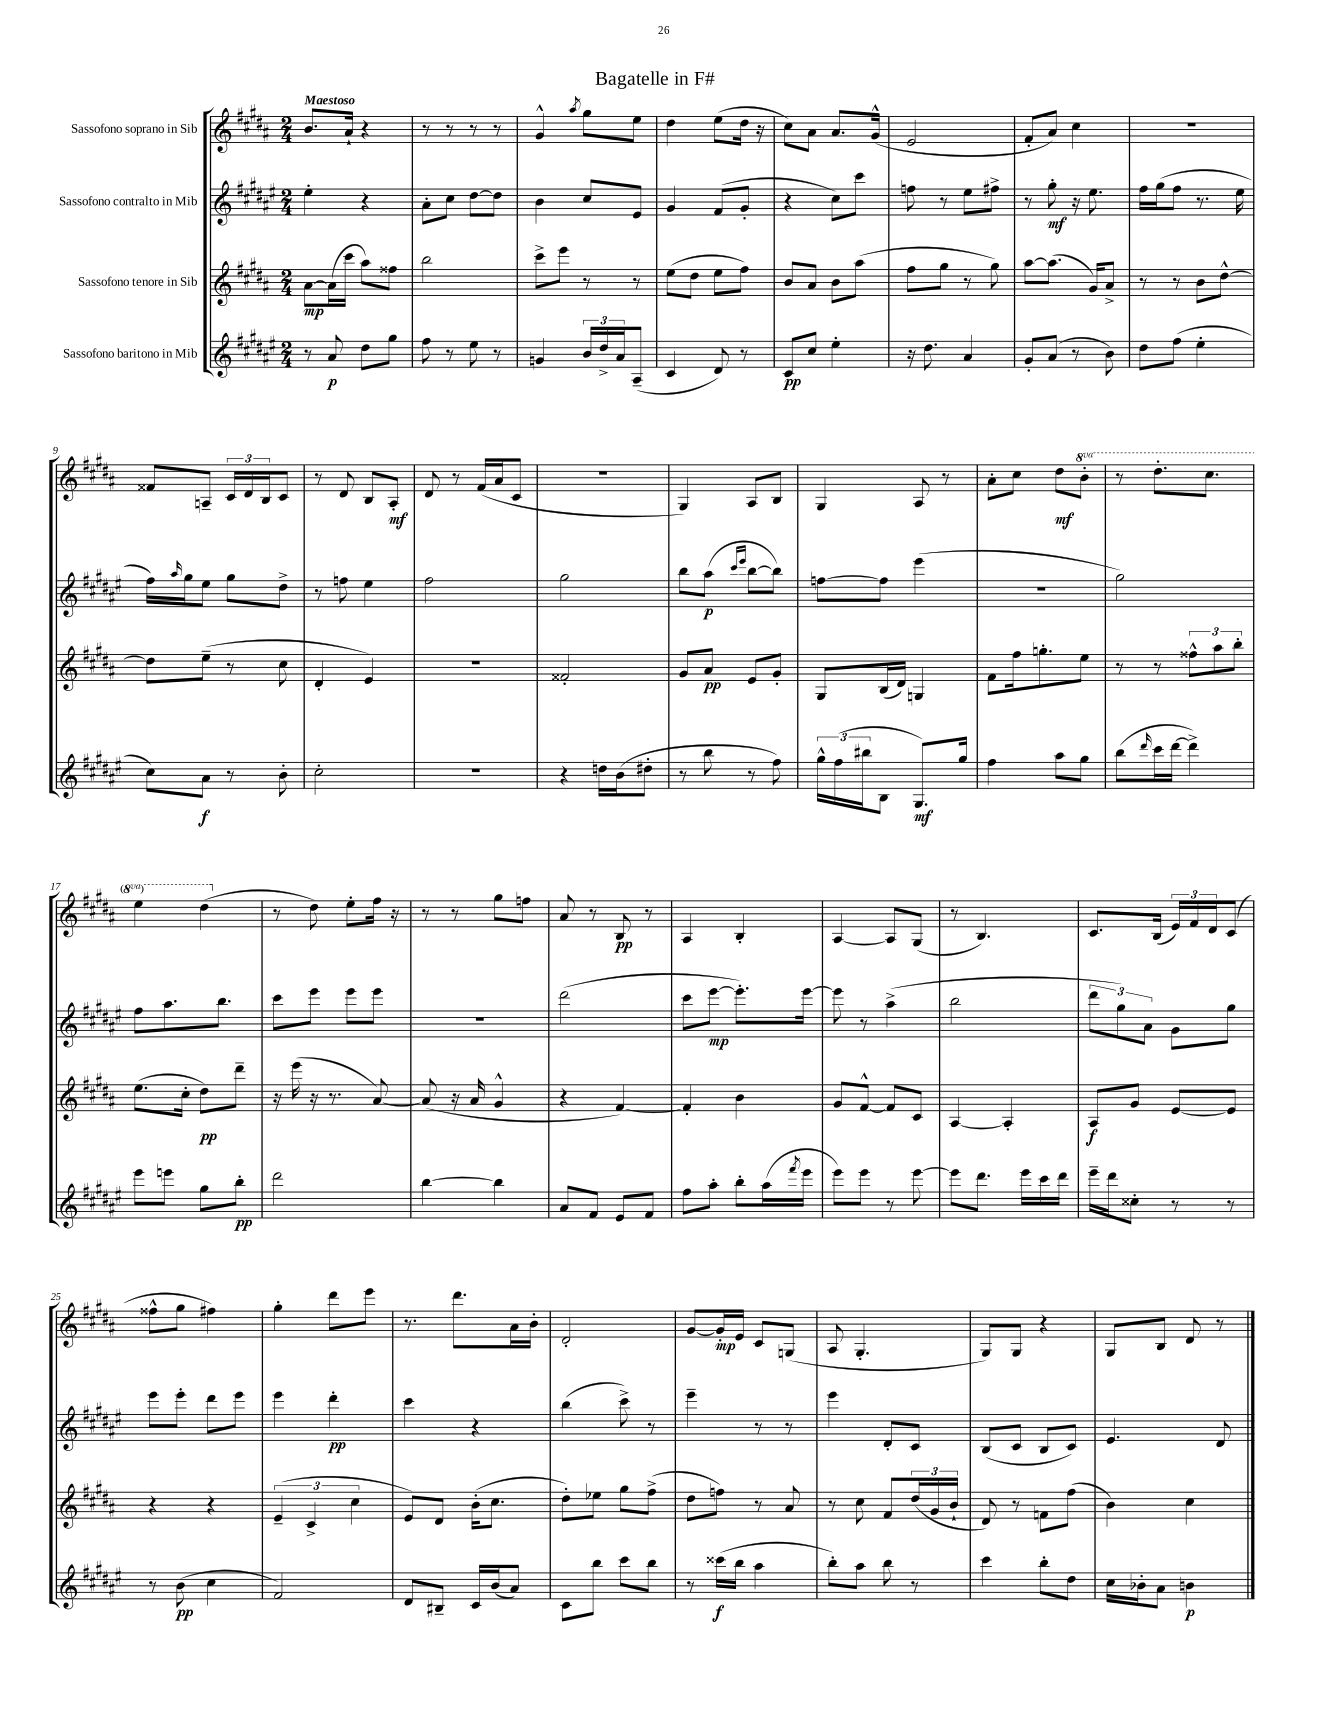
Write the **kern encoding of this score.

**kern	**dynam	**kern	**dynam	**kern	**dynam	**kern	**dynam
*part4	*part4	*part3	*part3	*part2	*part2	*part1	*part1
*staff4	*staff4	*staff3	*staff3	*staff2	*staff2	*staff1	*staff1
*I"Sassofono baritono in Mib	*	*I"Sassofono tenore in Sib	*	*I"Sassofono contralto in Mib	*	*I"Sassofono soprano in Sib	*
*clefG2	*	*clefG2	*	*clefG2	*	*clefG2	*
*k[f#c#g#d#a#e#]	*	*k[f#c#g#d#a#]	*	*k[f#c#g#d#a#e#]	*	*k[f#c#g#d#a#]	*
*M2/4	*	*M2/4	*	*M2/4	*	*M2/4	*
=1	=1	=1	=1	=1	=1	=1	=1
!	!	!	!	!	!	!LO:TX:a:B:t=Maestoso	!
8r	.	[8a#\L	mp	4ee#'\	.	8.b/L	.
8a#/	p	(16a#\L]	.	.	.	.	.
.	.	16ccc#\JJ	.	.	.	16a#`/Jk	.
8dd#\L	.	8aa#\L)	.	4r	.	4r	.
8gg#\J	.	8ff##X\J	.	.	.	.	.
=2	=2	=2	=2	=2	=2	=2	=2
8ff#\	.	2bb\	.	8a#'\L	.	8r	.
8r	.	.	.	8cc#\J	.	8r	.
8ee#\	.	.	.	[8dd#\L	.	8r	.
8r	.	.	.	8dd#\J]	.	8r	.
=3	=3	=3	=3	=3	=3	=3	=3
4gn/	.	8ccc#^\L	.	4b\	.	4g#^^/	.
.	.	8eee\J	.	.	.	.	.
.	.	.	.	.	.	8qaa#/	.
24b/LL	.	8r	.	8cc#/L	.	8gg#\L	.
24dd#^/	.	.	.	.	.	.	.
24a#/J	.	.	.	.	.	.	.
(8A#~/J	.	8r	.	8e#/J	.	8ee\J	.
=4	=4	=4	=4	=4	=4	=4	=4
4c#/	.	(8ee\L	.	4g#/	.	4dd#\	.
.	.	8dd#\J	.	.	.	.	.
8d#/)	.	8ee\L	.	(8f#/L	.	(8ee\L	.
8r	.	8ff#\J)	.	8g#'/J	.	16dd#\Jk	.
.	.	.	.	.	.	16r	.
=5	=5	=5	=5	=5	=5	=5	=5
8c#/L	pp	8b/L	.	4r	.	8cc#\L)	.
8cc#/J	.	8a#/J	.	.	.	8a#\J	.
4ee#'\	.	8b\L	.	8cc#\L)	.	8.a#/L	.
.	.	(8aa#\J	.	8ccc#\J	.	.	.
.	.	.	.	.	.	(16g#^^/Jk	.
=6	=6	=6	=6	=6	=6	=6	=6
16r	.	8ff#\L	.	8ffn\	.	2e/	.
8.dd#\	.	.	.	.	.	.	.
.	.	8gg#\J	.	8r	.	.	.
4a#/	.	8r	.	8ee#\L	.	.	.
.	.	8gg#\)	.	8ff#X^\J	.	.	.
=7	=7	=7	=7	=7	=7	=7	=7
8g#'/L	.	[8aa#\L	.	8r	.	8f#'/L	.
(8a#/J	.	(8.aa#\J]	.	8gg#'\	mf	8a#/J)	.
8r	.	.	.	16r	.	4cc#\	.
.	.	16g#/KL)	.	8.ee#\	.	.	.
8b\)	.	8a#^/J	.	.	.	.	.
=8	=8	=8	=8	=8	=8	=8	=8
8dd#\L	.	8r	.	16ff#\LL	.	2r	.
.	.	.	.	(16gg#\J	.	.	.
(8ff#\J	.	8r	.	8ff#\J	.	.	.
4ee#'\	.	8b\L	.	8.r	.	.	.
.	.	[8dd#^^\J	.	.	.	.	.
.	.	.	.	16ee#\	.	.	.
!!LO:LB:g=z
=9	=9	=9	=9	=9	=9	=9	=9
8cc#\L)	.	8dd#\L]	.	16ff#\LL)	.	8f##X/L	.
.	.	.	.	16qqaa#/	.	.	.
.	.	.	.	16gg#\J	.	.	.
8a#\J	f	(8ee~\J	.	8ee#\J	.	8An~/J	.
8r	.	8r	.	8gg#\L	.	24c#/LL	.
.	.	.	.	.	.	24d#/	.
.	.	.	.	.	.	24B/J	.
8b'\	.	8cc#\	.	8dd#^\J	.	8c#/J	.
=10	=10	=10	=10	=10	=10	=10	=10
2cc#'\	.	4d#'/	.	8r	.	8r	.
.	.	.	.	8ffn\	.	8d#/	.
.	.	4e/)	.	4ee#\	.	8B/L	.
.	.	.	.	.	.	8A#'/J	mf
=11	=11	=11	=11	=11	=11	=11	=11
2r	.	2r	.	2ff#\	.	8d#/	.
.	.	.	.	.	.	8r	.
.	.	.	.	.	.	(16f#/LL	.
.	.	.	.	.	.	16a#/J	.
.	.	.	.	.	.	8c#/J	.
=12	=12	=12	=12	=12	=12	=12	=12
4r	.	2f##X'/	.	2gg#\	.	2r	.
16ddn\LL	.	.	.	.	.	.	.
(16b\J	.	.	.	.	.	.	.
8dd#X'\J	.	.	.	.	.	.	.
=13	=13	=13	=13	=13	=13	=13	=13
8r	.	8g#/L	.	8bb\L	.	4G#/)	.
8bb\	.	8a#/J	pp	(8aa#\J	p	.	.
.	.	.	.	16qqccc#/LL	.	.	.
.	.	.	.	16qqeee#/JJ	.	.	.
8r	.	8e/L	.	[8bb\L	.	8A#/L	.
8ff#\)	.	8g#'/J	.	8bb\J])	.	8B/J	.
=14	=14	=14	=14	=14	=14	=14	=14
24gg#^^\LL	.	8G#/L	.	[8ffn\L	.	4G#/	.
(24ff#\	.	.	.	.	.	.	.
24bb#X\J	.	.	.	.	.	.	.
8B\J	.	(16B/L	.	8ff\J]	.	.	.
.	.	16d#/JJ)	.	.	.	.	.
8.G#/L)	mf	4Gn/	.	(4eee#\	.	8A#/	.
.	.	.	.	.	.	8r	.
16gg#/Jk	.	.	.	.	.	.	.
=15	=15	=15	=15	=15	=15	=15	=15
4ff#\	.	8f#\L	.	2r	.	8a#'\L	.
.	.	16ff#\k	.	.	.	8cc#\J	.
.	.	8.ggn'\	.	.	.	.	.
8aa#\L	.	.	.	.	.	8dd#\L	mf
*	*	*	*	*	*	*8va	*
8gg#\J	.	8ee\J	.	.	.	8bb'\J	.
=16	=16	=16	=16	=16	=16	=16	=16
(8bb\L	.	8r	.	2gg#\)	.	8r	.
16qqddd#/	.	.	.	.	.	.	.
16ccc#\L	.	8r	.	.	.	8.ddd#'\L	.
[16ddd#\JJ	.	.	.	.	.	.	.
4ddd#^\])	.	12ff##X^^\L	.	.	.	.	.
.	.	.	.	.	.	8.ccc#\J	.
.	.	12aa#\	.	.	.	.	.
.	.	12bb'\J	.	.	.	.	.
!!LO:LB:g=z
=17	=17	=17	=17	=17	=17	=17	=17
8eee#\L	.	(8.ee\L	.	8ff#\L	.	4eee\	.
8eeen\J	.	.	.	8.aa#\	.	.	.
.	.	16cc#'\Jk	.	.	.	.	.
8gg#\L	.	8dd#\L)	pp	.	.	(4ddd#\	.
.	.	.	.	8.bb\J	.	.	.
8bb'\J	pp	8ddd#~\J	.	.	.	.	.
=18	=18	=18	=18	=18	=18	=18	=18
*	*	*	*	*	*	*X8va	*
2ddd#\	.	16r	.	8ccc#\L	.	8r	.
.	.	(16eee\	.	.	.	.	.
.	.	16r	.	8eee#\J	.	8dd#\)	.
.	.	8.r	.	.	.	.	.
.	.	.	.	8eee#\L	.	8ee'\L	.
.	.	[8a#/)	.	8eee#\J	.	16ff#\Jk	.
.	.	.	.	.	.	16r	.
=19	=19	=19	=19	=19	=19	=19	=19
[4bb\	.	(8a#/]	.	2r	.	8r	.
.	.	16r	.	.	.	8r	.
.	.	16a#/	.	.	.	.	.
4bb\]	.	4g#^^/	.	.	.	8gg#\L	.
.	.	.	.	.	.	8ffn\J	.
=20	=20	=20	=20	=20	=20	=20	=20
8a#/L	.	4r	.	(2ddd#\	.	8a#/	.
8f#/J	.	.	.	.	.	8r	.
8e#/L	.	[4f#/)	.	.	.	8B/	pp
8f#/J	.	.	.	.	.	8r	.
=21	=21	=21	=21	=21	=21	=21	=21
8ff#\L	.	4f#'/]	.	8ccc#\L	.	4A#/	.
8aa#'\J	.	.	.	[8eee#\J	mp	.	.
8bb'\L	.	4b\	.	8.eee#'\L])	.	4B'/	.
(16aa#\L	.	.	.	.	.	.	.
8qfff#/	.	.	.	.	.	.	.
16eee#\JJ	.	.	.	[16eee#\Jk	.	.	.
=22	=22	=22	=22	=22	=22	=22	=22
8eee#\L)	.	8g#/L	.	8eee#\]	.	[4A#/	.
8eee#\J	.	[8f#^^/J	.	8r	.	.	.
8r	.	8f#/L]	.	(4aa#^\	.	8A#/L]	.
[8eee#\	.	8c#/J	.	.	.	(8G#/J	.
=23	=23	=23	=23	=23	=23	=23	=23
8eee#\L]	.	[4A#/	.	2bb\	.	8r	.
8.ddd#\J	.	.	.	.	.	4.B/)	.
.	.	4A#'/]	.	.	.	.	.
16eee#\LL	.	.	.	.	.	.	.
16ccc#\	.	.	.	.	.	.	.
16ddd#\JJ	.	.	.	.	.	.	.
=24	=24	=24	=24	=24	=24	=24	=24
16eee#~\LL	.	8A#/L	f	12ddd#\L	.	8.c#/L	.
16ddd#\J	.	.	.	.	.	.	.
.	.	.	.	12gg#\)	.	.	.
8cc##X'\J	.	8g#/J	.	.	.	.	.
.	.	.	.	12a#\J	.	.	.
.	.	.	.	.	.	(16B/Jk	.
8r	.	[8e/L	.	8g#\L	.	24e/LL)	.
.	.	.	.	.	.	24f#/	.
.	.	.	.	.	.	24d#/J	.
8r	.	8e/J]	.	8gg#\J	.	(8c#/J	.
!!LO:LB:g=z
=25	=25	=25	=25	=25	=25	=25	=25
8r	.	4r	.	8eee#\L	.	8ff##X^^\L	.
(8b\	pp	.	.	8eee#'\J	.	8gg#\J	.
4cc#\	.	4r	.	8ddd#\L	.	4ff#X\)	.
.	.	.	.	8eee#\J	.	.	.
=26	=26	=26	=26	=26	=26	=26	=26
2f#/)	.	(6e~/	.	4eee#\	.	4gg#'\	.
.	.	6c#^/	.	.	.	.	.
.	.	.	.	4ddd#'\	pp	8ddd#\L	.
.	.	6cc#\	.	.	.	.	.
.	.	.	.	.	.	8eee\J	.
=27	=27	=27	=27	=27	=27	=27	=27
8d#/L	.	8e/L)	.	4ccc#\	.	8.r	.
8B#X~/J	.	8d#/J	.	.	.	.	.
.	.	.	.	.	.	8.ddd#\L	.
16c#/LL	.	(16b'\KL	.	4r	.	.	.
(16b/J	.	8.cc#\J	.	.	.	.	.
8a#/J)	.	.	.	.	.	16a#\L	.
.	.	.	.	.	.	16b'\JJ	.
=28	=28	=28	=28	=28	=28	=28	=28
8c#\L	.	8dd#'\L)	.	(4bb\	.	2d#'/	.
8bb\J	.	8ee-X\J	.	.	.	.	.
8ccc#\L	.	8gg#\L	.	8ccc#^\)	.	.	.
8bb\J	.	(8ff#^\J	.	8r	.	.	.
=29	=29	=29	=29	=29	=29	=29	=29
8r	.	8dd#\L	.	4eee#~\	.	[8g#/L	.
(16ccc##X\LL	f	8ffn\J)	.	.	.	16g#'/L]	mp
16bb\JJ	.	.	.	.	.	16e/JJ	.
4aa#\	.	8r	.	8r	.	8c#/L	.
.	.	8a#/	.	8r	.	(8Gn/J	.
=30	=30	=30	=30	=30	=30	=30	=30
8bb'\L)	.	8r	.	4eee#\	.	8A#/	.
8aa#\J	.	8cc#\	.	.	.	4.G#'/	.
8bb\	.	8f#/L	.	8d#'/L	.	.	.
8r	.	(24dd#/L	.	8c#/J	.	.	.
.	.	24g#/	.	.	.	.	.
.	.	24b`/JJ	.	.	.	.	.
=31	=31	=31	=31	=31	=31	=31	=31
4ccc#\	.	8d#/)	.	(8B/L	.	8G#/L)	.
.	.	8r	.	8c#/J	.	8G#/J	.
8bb'\L	.	8fn\L	.	8B/L	.	4r	.
8dd#\J	.	(8ff#\J	.	8c#/J)	.	.	.
=32	=32	=32	=32	=32	=32	=32	=32
16cc#\LL	.	4b\)	.	4.e#/	.	8G#/L	.
16b-X'\J	.	.	.	.	.	.	.
8a#\J	.	.	.	.	.	8B/J	.
4bn\	p	4cc#\	.	.	.	8d#/	.
.	.	.	.	8d#/	.	8r	.
==	==	==	==	==	==	==	==
*-	*-	*-	*-	*-	*-	*-	*-
